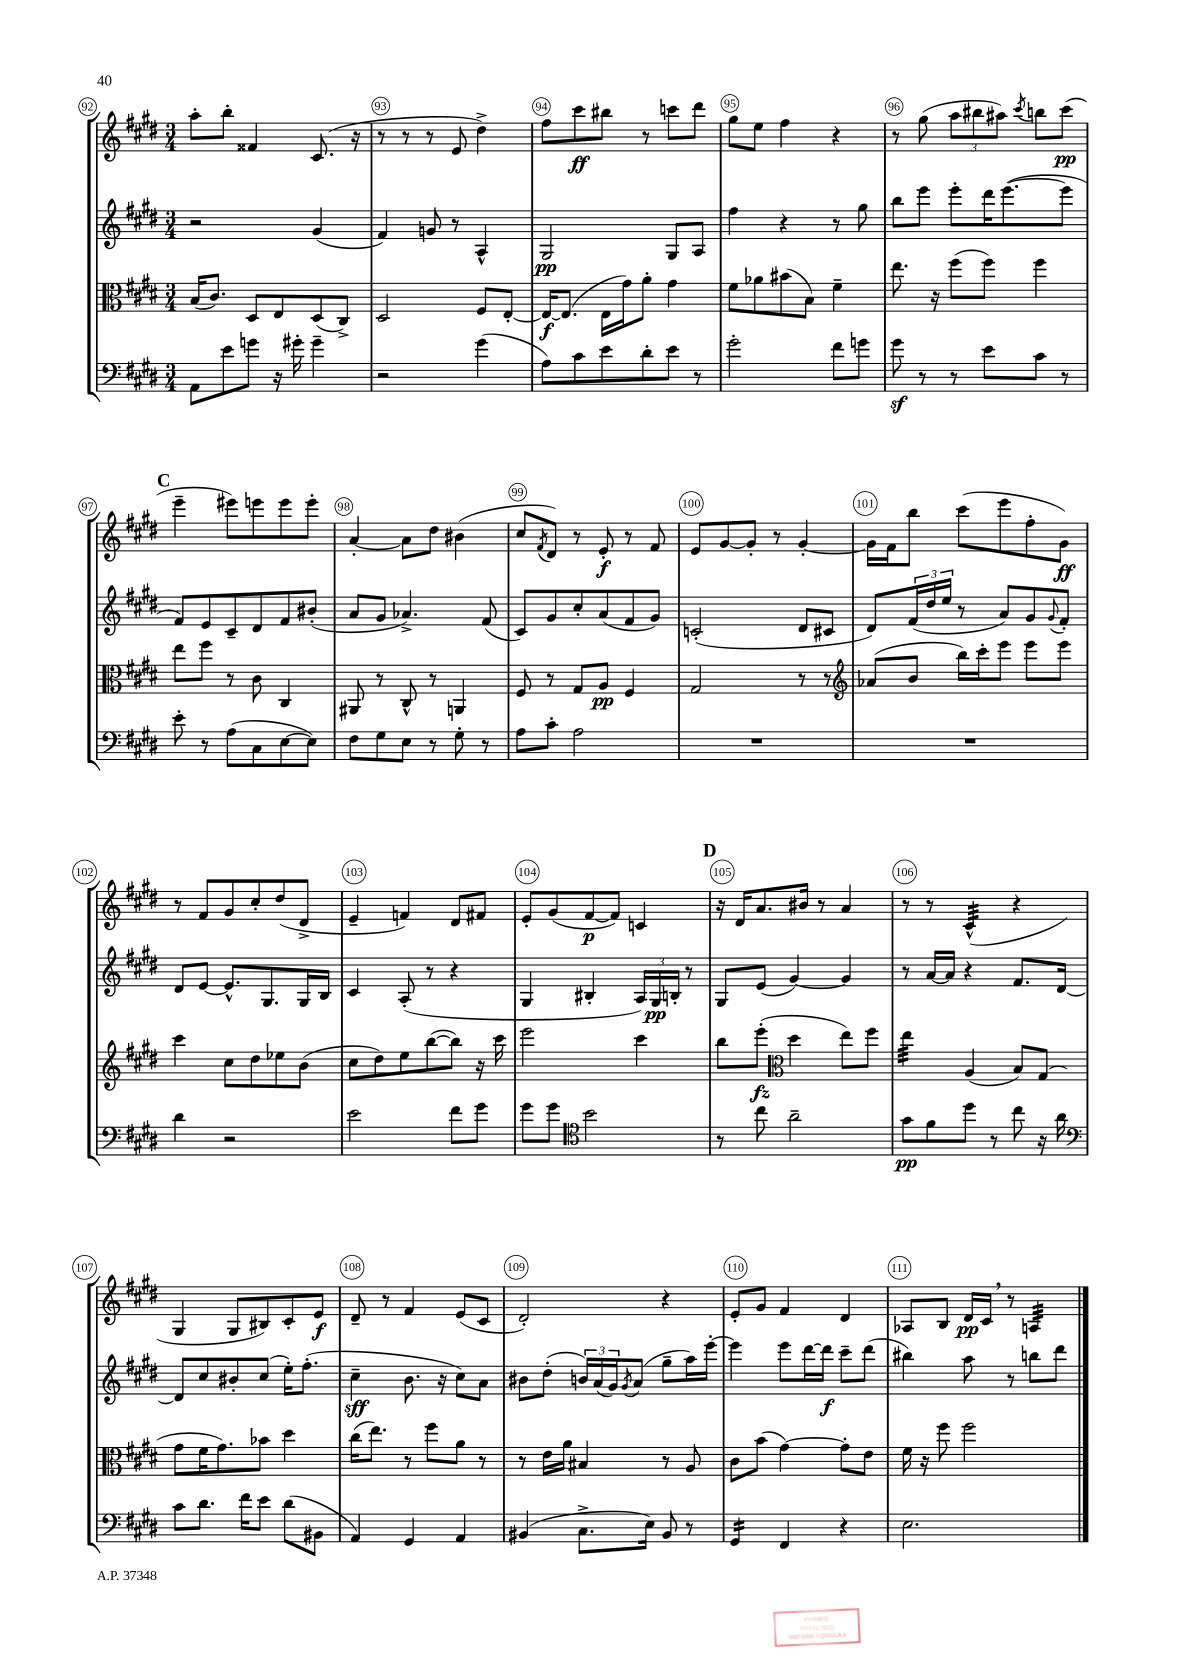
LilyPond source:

<<
\new StaffGroup <<
\new Staff = "s0" {
    \clef treble \key e \major \numericTimeSignature \time 3/4
    a''8-. b''8-. fisis'4 cis'8.( r16 |
    r8 r8 r8 e'8 dis''4->) |
    fis''8 cis'''8\ff bis''8 r8 c'''8 dis'''8 |
    gis''8 e''8 fis''4 r4 |
    r8 gis''8( \tuplet 3/2 { a''8 bis''8 ais''8) } \acciaccatura { cis'''8 } b''8 cis'''8\pp( |
    \mark \markup { \bold "C" } e'''4-- eis'''8) e'''8 e'''8 e'''8-. |
    a'4~-. a'8 dis''8 bis'4( |
    cis''8 \acciaccatura { fis'8 } dis'8) r8 e'8-.\f r8 fis'8 |
    e'8 gis'8~ gis'8-. r8 gis'4~-. |
    gis'16 fis'16 b''8 cis'''8( e'''8 fis''8-. gis'8\ff) |
    r8 fis'8 gis'8 cis''8-. dis''8( dis'8-> |
    e'4-- f'4) dis'8 fis'8 |
    e'8-. gis'8( fis'8~\p fis'8) c'4 |
    \mark \markup { \bold "D" } r16 dis'16 a'8. bis'16 r8 a'4 |
    r8 r8 cis'4:32-^( r4 |
    gis4 gis8 bis8) cis'8-. e'8\f |
    dis'8-- r8 fis'4 e'8( cis'8 |
    dis'2-.) r4 |
    e'8-. gis'8 fis'4 dis'4 |
    aes8 b8 dis'16\pp cis'16 \breathe r8 a4:32 \bar "|." |
}
\new Staff = "s1" {
    \clef treble \key e \major \numericTimeSignature \time 3/4
    r2 gis'4( |
    fis'4) g'8 r8 a4-^ |
    gis2\pp gis8 a8 |
    fis''4 r4 r8 gis''8 |
    b''8 e'''8 e'''8-. dis'''16 e'''8.~( e'''8 |
    \mark \markup { \bold "C" } fis'8) e'8 cis'8-- dis'8 fis'8 bis'8-.( |
    a'8 gis'8 aes'4.->) fis'8( |
    cis'8) gis'8 cis''8-. a'8( fis'8 gis'8) |
    c'2-.( dis'8 cis'8 |
    dis'8) \tuplet 3/2 { fis'16( dis''16 e''16 } r8 a'8) gis'8 \appoggiatura { gis'8 } fis'8-. |
    dis'8 e'8~ e'8.-^ gis8. gis16 b16 |
    cis'4 a8-.( r8 r4 |
    gis4 bis4-. \tuplet 3/2 { a16) gis16\pp b16-. } r8 |
    \mark \markup { \bold "D" } gis8 e'8( gis'4~) gis'4 |
    r8 a'16~ a'16 r4 fis'8. dis'16~ |
    dis'8 cis''8 bis'8-. cis''8( e''16-.) fis''8.-.( |
    cis''4--\sff b'8. r16 cis''8) a'8 |
    bis'8 dis''8-.( \tuplet 3/2 { b'16) a'16( gis'16) } \acciaccatura { gis'8 } a'8( gis''8-- a''16) e'''16~-. |
    e'''4 e'''8 dis'''16~ dis'''16\f cis'''8-- dis'''8( |
    bis''4) a''8 r8 b''8 dis'''8 \bar "|." |
}
\new Staff = "s2" {
    \clef alto \key e \major \numericTimeSignature \time 3/4
    b16( cis'8.) dis8 e8 dis8( cis8->) |
    dis2 fis8 e8~-. |
    e16~\f e8.( e16 gis'16) a'8-. gis'4 |
    fis'8 aes'8 bis'8( b8) fis'4-- |
    e''8. r16 fis''8( fis''8) fis''4 |
    \mark \markup { \bold "C" } e''8 fis''8 r8 cis'8 cis4 |
    ais,8 r8 cis8-^ r8 a,4 |
    fis8 r8 gis8 a8\pp fis4 |
    gis2 r8 r8 |
    \clef treble aes'8( b'8 b''16) cis'''16-. e'''8 e'''8 e'''8 |
    cis'''4 cis''8 dis''8 ees''8 b'8( |
    cis''8 dis''8) e''8 b''8~( b''8) r16 cis'''16 |
    e'''2 cis'''4 |
    \mark \markup { \bold "D" } b''8 e'''8-.\fz( \clef alto dis''4 e''8) fis''8 |
    e''4:32 a4( b8) gis8( |
    gis'8 fis'16 gis'8.) bes'8 dis''4 |
    cis''16( e''8.) r8 fis''8 a'8 r8 |
    r8 e'16 a'16 bis4 r8 a8 |
    cis'8 b'8( gis'4~) gis'8-. e'8 |
    fis'16 r16 fis''8 fis''2 \bar "|." |
}
\new Staff = "s3" {
    \clef bass \key e \major \numericTimeSignature \time 3/4
    a,8 e'8 g'8 r16 gis'16-. gis'4-- |
    r2 gis'4( |
    a8) cis'8 e'8 dis'8-. e'8 r8 |
    gis'2-. fis'8 g'8 |
    gis'8\sf r8 r8 e'8 cis'8 r8 |
    \mark \markup { \bold "C" } e'8-. r8 a8( cis8 e8~ e8) |
    fis8 gis8 e8 r8 gis8-. r8 |
    a8 cis'8-. a2 |
    R2. |
    R2. |
    dis'4 r2 |
    e'2 fis'8 gis'8 |
    gis'8 gis'8 \clef tenor b'2 |
    \mark \markup { \bold "D" } r8 cis''8 a'2-- |
    gis'8\pp fis'8 dis''8 r8 cis''8 r16 a'16 |
    \clef bass cis'8 dis'8. fis'16 e'8 dis'8( bis,8 |
    a,4) gis,4 a,4 |
    bis,4( cis8.-> e16) bis,8 r8 |
    gis,4:16 fis,4 r4 |
    e2. \bar "|." |
}
>>
>>
\layout { \context { \Score currentBarNumber = #92 \override BarNumber.break-visibility = ##(#f #t #t) barNumberVisibility = #all-bar-numbers-visible \override BarNumber.stencil = #(make-stencil-circler 0.1 0.3 ly:text-interface::print) } }
